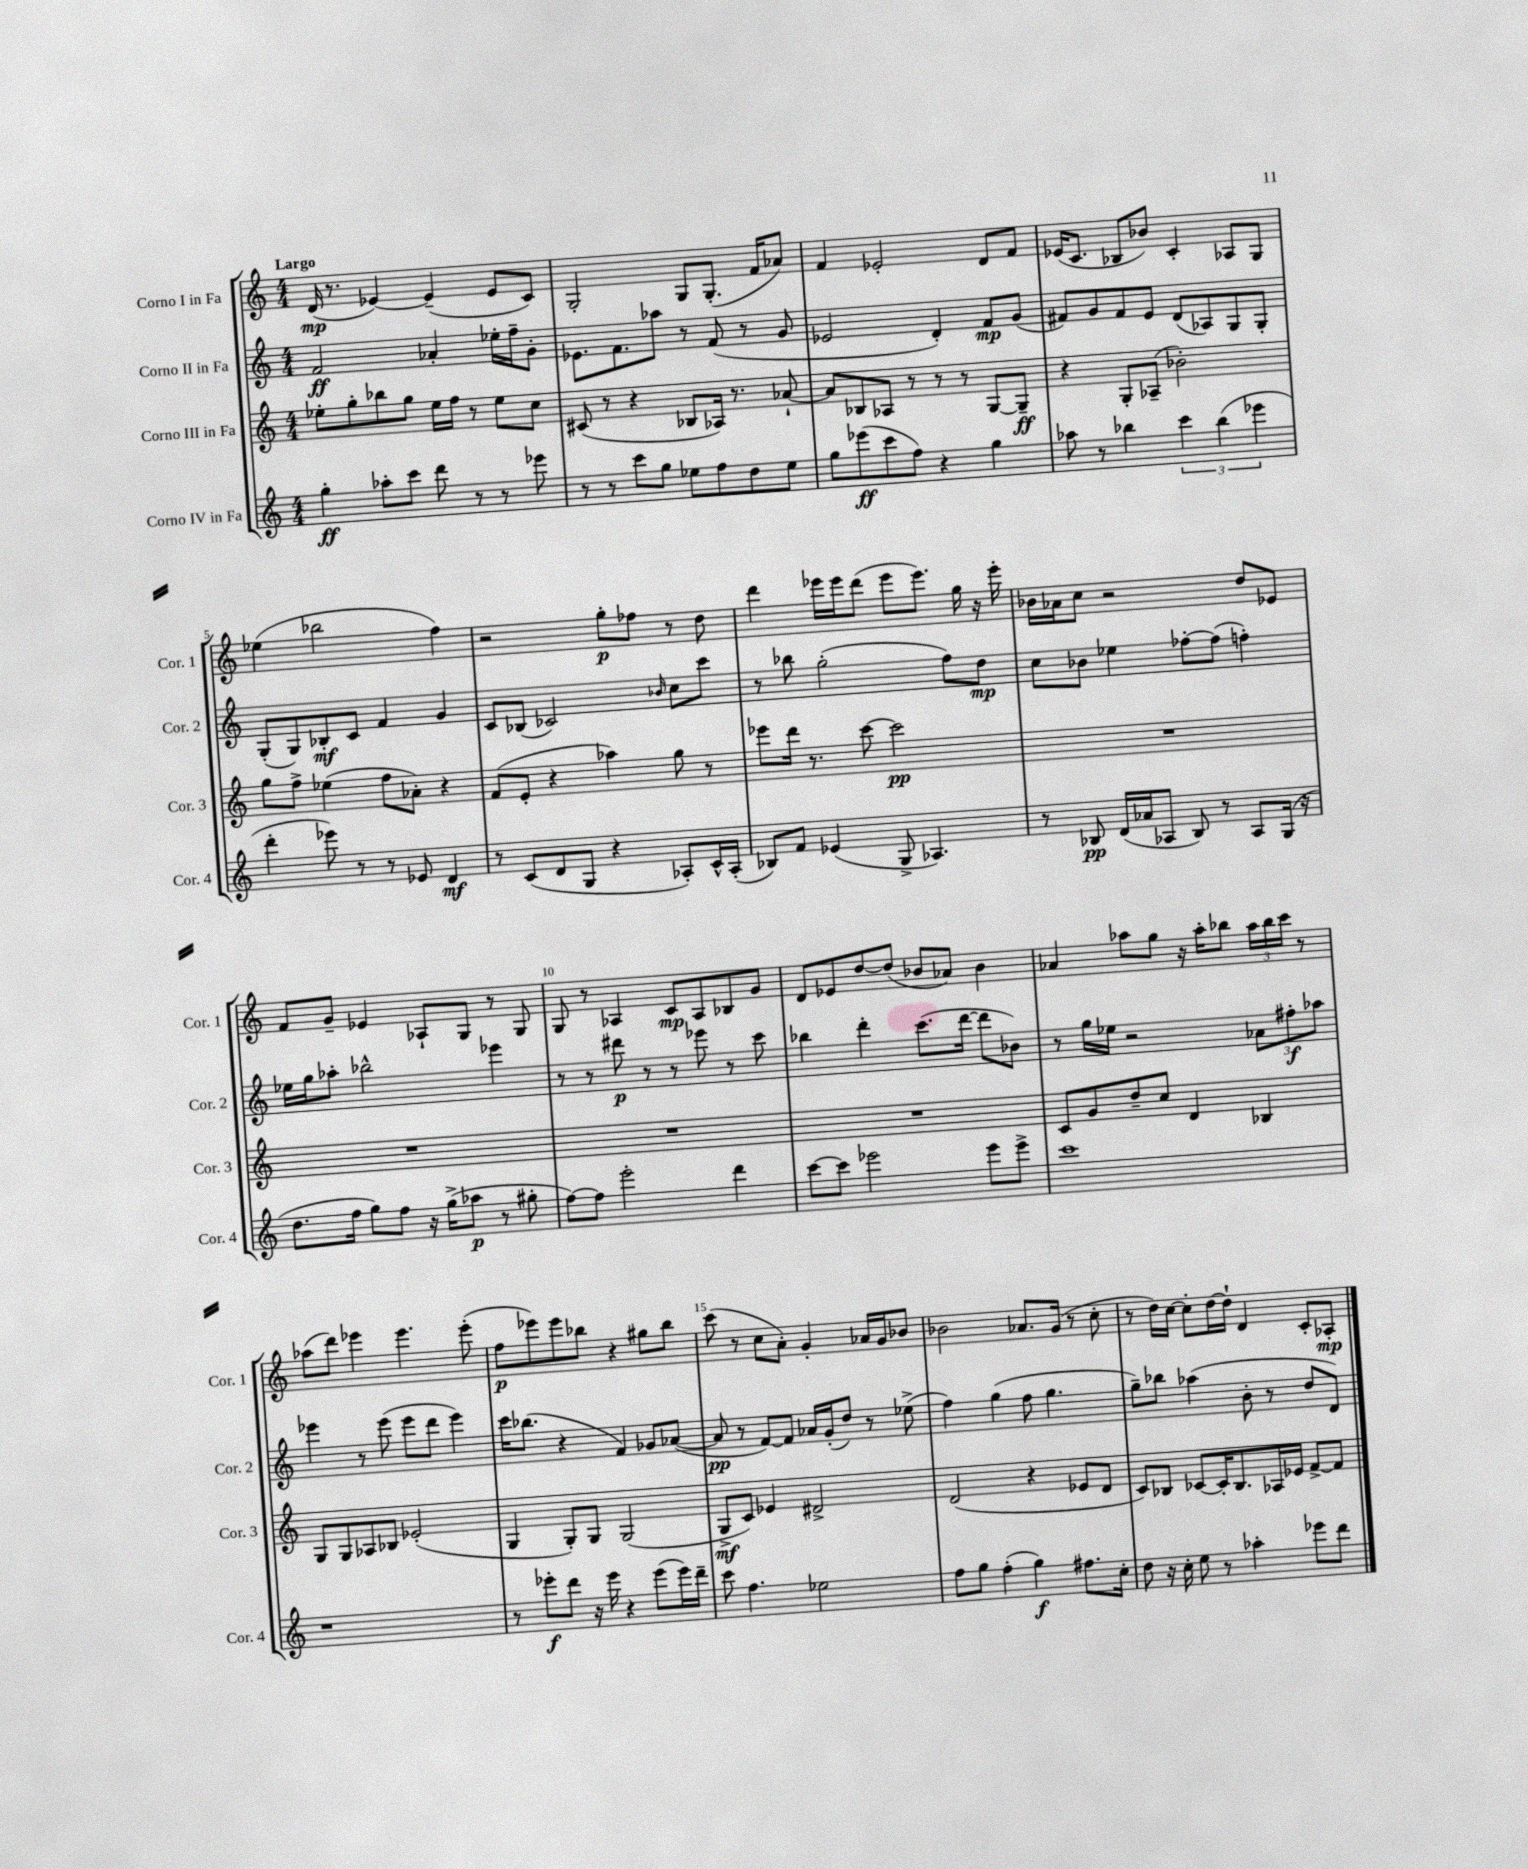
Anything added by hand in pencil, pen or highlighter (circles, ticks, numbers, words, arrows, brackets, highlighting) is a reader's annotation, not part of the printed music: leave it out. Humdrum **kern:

**kern	**dynam	**kern	**dynam	**kern	**dynam	**kern	**dynam
*part4	*part4	*part3	*part3	*part2	*part2	*part1	*part1
*staff4	*staff4	*staff3	*staff3	*staff2	*staff2	*staff1	*staff1
*I"Corno IV in Fa	*	*I"Corno III in Fa	*	*I"Corno II in Fa	*	*I"Corno I in Fa	*
*I'Cor. 4	*	*I'Cor. 3	*	*I'Cor. 2	*	*I'Cor. 1	*
*clefG2	*	*clefG2	*	*clefG2	*	*clefG2	*
*k[]	*	*k[]	*	*k[]	*	*k[]	*
*M4/4	*	*M4/4	*	*M4/4	*	*M4/4	*
=1	=1	=1	=1	=1	=1	=1	=1
!	!	!	!	!	!	!LO:TX:a:B:t=Largo	!
4gg'\	ff	8ee-X'\L	.	2f/	ff	(16d/	mp
.	.	.	.	.	.	8.r	.
.	.	8gg'\	.	.	.	.	.
8aa-X'\L	.	8bb-X\	.	.	.	[4e-X/)	.
8ccc\J	.	8gg\J	.	.	.	.	.
8ddd\	.	16ee-\LL	.	4a-X'/	.	(4e-~/]	.
.	.	16ff\JJ	.	.	.	.	.
8r	.	8r	.	.	.	.	.
8r	.	8ee-\L	.	16ee-X'\LL	.	8e-/L	.
.	.	.	.	16ff~\J	.	.	.
8eee-X\	.	8cc\J	.	8g'\J	.	8c/J)	.
=2	=2	=2	=2	=2	=2	=2	=2
8r	.	(8c#X/	.	8.e-X\L	.	2G'/	.
8r	.	8r	.	.	.	.	.
.	.	.	.	8.f\	.	.	.
8ccc\L	.	4r	.	.	.	.	.
8gg\J	.	.	.	8aa-X\J	.	.	.
8ee-X\L	.	8B-X/L	.	8r	.	8G/L	.
8ff\	.	16A-X/Jk)	.	(8f/	.	(8.G'/J	.
.	.	8.r	.	.	.	.	.
8dd\	.	.	.	8r	.	.	.
.	.	.	.	.	.	16f/KL	.
8ee-\J	.	[8a-X`/	.	8g/	.	8a-X/J)	.
=3	=3	=3	=3	=3	=3	=3	=3
8gg\L	.	8a-/L]	.	2e-X/	.	4f/	.
(8eee-X\	ff	8B-X/	.	.	.	.	.
8ccc\	.	8A-X/J	.	.	.	2e-X'/	.
8ff\J)	.	8r	.	.	.	.	.
4r	.	8r	.	4d'/)	.	.	.
.	.	8r	.	.	.	.	.
4gg\	.	[8G/L	.	8f/L	mp	8d/L	.
.	.	8G~/J]	ff	(8g/J	.	8f/J	.
=4	=4	=4	=4	=4	=4	=4	=4
8aa-X\	.	4r	.	8f#X/L)	.	(16e-X/KL	.
.	.	.	.	.	.	8.c/J	.
8r	.	.	.	8g/	.	.	.
4bb-X\	.	8G'/L	.	8f#/	.	8B-X/L	.
.	.	(8A-X~/J	.	8e/J	.	8b-X/J)	.
6ccc\	.	2b-X'\)	.	(8d/L	.	4c'/	.
.	.	.	.	8A-X/)	.	.	.
(6bb-\	.	.	.	.	.	.	.
.	.	.	.	8G/	.	8A-X/L	.
6eee-X\	.	.	.	.	.	.	.
.	.	.	.	8G'/J	.	8G/J	.
!!LO:LB:g=z
=5	=5	=5	=5	=5	=5	=5	=5
4ddd'\	.	8gg\L	.	(8G'/L	.	(4ee-X\	.
.	.	8ff^\J	.	8G/)	.	.	.
8eee-X\)	.	(4ee-X\	.	8B-X'/	mf	2bb-X\	.
8r	.	.	.	8c/J	.	.	.
8r	.	8ff\L	.	4f/	.	.	.
8e-X/	.	8a-X'\J)	.	.	.	.	.
4d/	mf	4r	.	4g/	.	4ff\)	.
=6	=6	=6	=6	=6	=6	=6	=6
8r	.	(8f/L	.	8c/L	.	2r	.
(8c/L	.	8e'/J	.	(8B-X/J	.	.	.
8d/	.	4r	.	2c-X/)	.	.	.
8G/J	.	.	.	.	.	.	.
4r	.	4aa-X\)	.	.	.	8gg'\L	p
.	.	.	.	.	.	8ff-X\J	.
.	.	.	.	16qqb-X/	.	.	.
8A-X'/L)	.	8gg\	.	8cc\L	.	8r	.
16c^^/L	.	8r	.	8ccc\J	.	8dd\	.
(16A-'/JJ	.	.	.	.	.	.	.
=7	=7	=7	=7	=7	=7	=7	=7
8B-X/L)	.	8eee-X\L	.	8r	.	4ddd\	.
8f/J	.	16ddd\Jk	.	8bb-X\	.	.	.
.	.	8.r	.	.	.	.	.
(4e-X/	.	.	.	(2gg'\	.	16eee-X\LL	.
.	.	.	.	.	.	16eee-\J	.
.	.	[8ccc\	.	.	.	(8ddd\J	.
8G^/	.	2ccc\]	pp	.	.	8eee-\L	.
4.A-X/)	.	.	.	.	.	8.eee-\J)	.
.	.	.	.	8ff\L)	.	.	.
.	.	.	.	.	.	16gg\	.
.	.	.	.	8dd\J	mp	16r	.
.	.	.	.	.	.	16eee-'\	.
=8	=8	=8	=8	=8	=8	=8	=8
8r	.	1r	.	8cc\L	.	16b-X\LL	.
.	.	.	.	.	.	16a-X\J	.
8B-X/	pp	.	.	8b-X\J	.	8cc\J	.
(16d/LL	.	.	.	4ee-X\	.	2r	.
16a-X/J	.	.	.	.	.	.	.
8A-X/J	.	.	.	.	.	.	.
8B-/)	.	.	.	[8ff-X'\L	.	.	.
8r	.	.	.	(8ff-\J]	.	.	.
8A-/L	.	.	.	4ffn'\)	.	8dd/L	.
(16G/Jk	.	.	.	.	.	8e-X/J	.
16r	.	.	.	.	.	.	.
!!LO:LB:g=z
=9	=9	=9	=9	=9	=9	=9	=9
8.dd\L	.	1r	.	16ee-X\LL	.	8f/L	.
.	.	.	.	16gg\J	.	.	.
.	.	.	.	8aa-X'\J	.	8g~/J	.
16ff\Jk	.	.	.	.	.	.	.
8gg\L)	.	.	.	2bb-X^^\	.	4e-X/	.
8ff\J	.	.	.	.	.	.	.
16r	.	.	.	.	.	8A-X`/L	.
(16gg^\KL	.	.	.	.	.	.	.
8aa-X\J	p	.	.	.	.	8G/J	.
8r	.	.	.	4eee-X\	.	8r	.
8gg#X'\	.	.	.	.	.	8G/	.
=10	=10	=10	=10	=10	=10	=10	=10
[8ff\L)	.	1r	.	8r	.	8G/	.
8ff\J]	.	.	.	8r	.	8r	.
2eee'\	.	.	.	8ddd#X\	p	4A-X/	.
.	.	.	.	8r	.	.	.
.	.	.	.	8r	.	8c/L	mp
.	.	.	.	8eee-X\	.	8A-/	.
4ddd\	.	.	.	8r	.	8B-X/	.
.	.	.	.	8ccc\	.	8g/J	.
=11	=11	=11	=11	=11	=11	=11	=11
[8ccc\L	.	1r	.	4bb-X\	.	8d/L	.
8ccc\J]	.	.	.	.	.	8e-X/	.
2eee-X\	.	.	.	4ddd'\	.	[8dd/	.
.	.	.	.	.	.	(8dd/J]	.
.	.	.	.	(8.ccc\L	.	8b-X/L	.
.	.	.	.	.	.	8a-X/J)	.
.	.	.	.	[16ddd\Jk	.	.	.
8eee-\L	.	.	.	8ddd\L]	.	4b-\	.
8eee-^\J	.	.	.	8b-X\J)	.	.	.
=12	=12	=12	=12	=12	=12	=12	=12
1ccc	.	8c/L	.	8r	.	4a-X/	.
.	.	8g/	.	16gg\LL	.	.	.
.	.	.	.	16ee-X\JJ	.	.	.
.	.	8dd~/	.	2r	.	8aa-X\L	.
.	.	8cc/J	.	.	.	8gg\J	.
.	.	4d/	.	.	.	16r	.
.	.	.	.	.	.	16aa-'\KL	.
.	.	.	.	.	.	8bb-X\J	.
.	.	4B-X/	.	12a-X\L	.	24aa-\LL	.
.	.	.	.	.	.	24bb-\	.
.	.	.	.	12ff#X'\	f	24ccc\JJ	.
.	.	.	.	.	.	8r	.
.	.	.	.	12aa-X\J	.	.	.
!!LO:LB:g=z
=13	=13	=13	=13	=13	=13	=13	=13
1r	.	8G/L	.	4eee-X\	.	(8aa-X\L	.
.	.	8G/	.	.	.	8ddd\J)	.
.	.	8A-X/	.	8r	.	4eee-X\	.
.	.	8B-X/J	.	(8eee-\	.	.	.
.	.	(2e-X'/	.	8eee-\L	.	4.eee-\	.
.	.	.	.	8ddd\J	.	.	.
.	.	.	.	4eee-\)	.	.	.
.	.	.	.	.	.	(8eee-'\	.
=14	=14	=14	=14	=14	=14	=14	=14
8r	.	4G/	.	16ccc\KL	.	8ff\L	p
.	.	.	.	(8.bb-X\J	.	.	.
8eee-X'\L	f	.	.	.	.	8eee-X\)	.
8ddd\J	.	8G'/L)	.	4r	.	8eee-\	.
16r	.	8G/J	.	.	.	8bb-X\J	.
16eee-\	.	.	.	.	.	.	.
4r	.	(2G/	.	4f/)	.	4r	.
(8eee-\L	.	.	.	8g-X/L	.	8gg#X\L	.
16eee-\L)	.	.	.	([8a-X/J	.	8bb-\J	.
16ddd~\JJ	.	.	.	.	.	.	.
=15	=15	=15	=15	=15	=15	=15	=15
8ccc\	.	8G^/L	mf	8a-/]	pp	(8ccc\	.
4.ff\	.	8c/J)	.	8r	.	8r	.
.	.	4e-X/	.	[8f/L)	.	8cc\L	.
.	.	.	.	8f/J]	.	8a'\J)	.
2ee-X\	.	2d#X^/	.	16a-X/LL	.	4g'/	.
.	.	.	.	(16g'/J	.	.	.
.	.	.	.	8dd/J)	.	.	.
.	.	.	.	8r	.	16a-X/LL	.
.	.	.	.	.	.	16g/J	.
.	.	.	.	(8ee-X^\	.	8b-X/J	.
=16	=16	=16	=16	=16	=16	=16	=16
8ff\L	.	(2d/	.	4ff\)	.	2b-X\	.
8gg\J	.	.	.	.	.	.	.
(4ff'\	.	.	.	(4gg\	.	.	.
4gg\)	f	4r	.	8ff\	.	8.a-X/L	.
.	.	.	.	4.gg\	.	.	.
.	.	.	.	.	.	(16g/Jk	.
8.ff#X\L	.	8e-X/L	.	.	.	8r	.
.	.	8d/J	.	.	.	8cc'\	.
16cc'\Jk	.	.	.	.	.	.	.
=17	=17	=17	=17	=17	=17	=17	=17
8dd\	.	8c/L)	.	8gg~\L)	.	8r	.
16r	.	8B-X/J	.	8bb-X\J	.	16dd\LL)	.
16cc'\	.	.	.	.	.	[16cc\JJ	.
8ee\	.	[8c-X/L	.	(4aa-X\	.	8cc'\L]	.
8r	.	16c-'/K]	.	.	.	[16dd\L	.
.	.	8.B-/	.	.	.	16dd`\JJ]	.
4aa-X'\	.	.	.	8b'\	.	4d/	.
.	.	16A-X/L	.	8r	.	.	.
.	.	16e-X/JJ	.	.	.	.	.
8eee-X\L	.	[8f^/L	.	8dd/L	.	8c'/L	.
8ddd\J	.	8f/J]	.	8d/J)	.	8A-X'/J	mp
==	==	==	==	==	==	==	==
*-	*-	*-	*-	*-	*-	*-	*-
